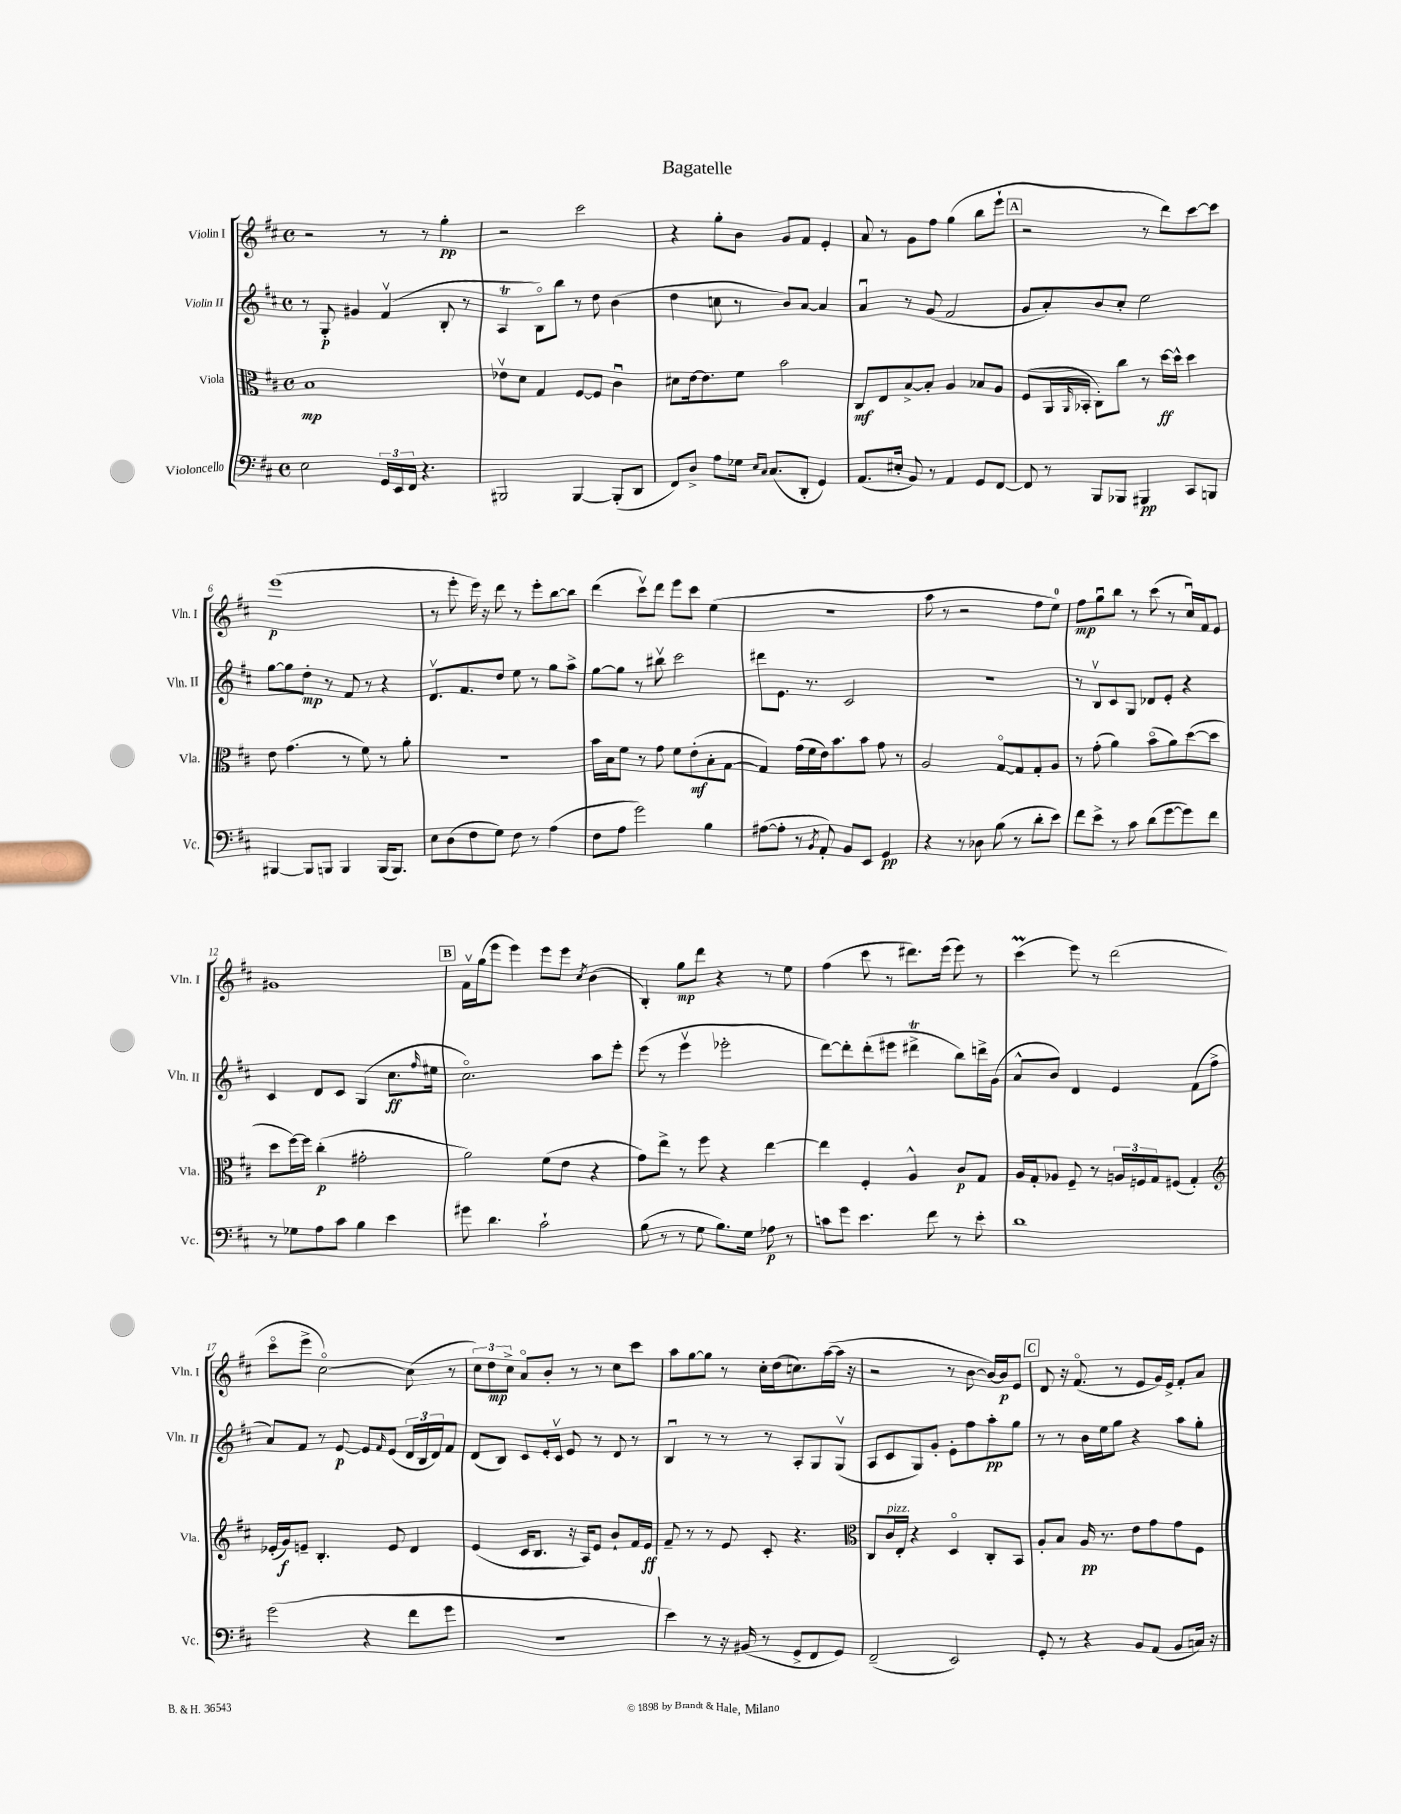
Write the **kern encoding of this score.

**kern	**dynam	**kern	**dynam	**kern	**dynam	**kern	**dynam
*part4	*part4	*part3	*part3	*part2	*part2	*part1	*part1
*staff4	*staff4	*staff3	*staff3	*staff2	*staff2	*staff1	*staff1
*I"Violoncello	*	*I"Viola	*	*I"Violin II	*	*I"Violin I	*
*I'Vc.	*	*I'Vla.	*	*I'Vln. II	*	*I'Vln. I	*
*clefF4	*	*clefC3	*	*clefG2	*	*clefG2	*
*k[f#c#]	*	*k[f#c#]	*	*k[f#c#]	*	*k[f#c#]	*
*M4/4	*	*M4/4	*	*M4/4	*	*M4/4	*
*met(c)	*	*met(c)	*	*met(c)	*	*met(c)	*
=1	=1	=1	=1	=1	=1	=1	=1
2E\	.	1B	mp	8r	.	2r	.
.	.	.	.	8G'/	p	.	.
.	.	.	.	4g#X/	.	.	.
24GG/LL	.	.	.	(4f#v/	.	8r	.
24EE/	.	.	.	.	.	.	.
24FF#/JJ	.	.	.	.	.	.	.
4.r	.	.	.	.	.	8r	.
.	.	.	.	8B'/	.	4gg'\	pp
.	.	.	.	8r	.	.	.
=2	=2	=2	=2	=2	=2	=2	=2
2BBB#X/	.	8e-Xv\L	.	4AT/	.	2r	.
.	.	8d\J	.	.	.	.	.
.	.	4G/	.	8B\L)	.	.	.
.	.	.	.	8bb\J	.	.	.
[4BBB#/	.	[8F#/L	.	8r	.	2ccc#\	.
.	.	8F#/J]	.	8dd\	.	.	.
(8BBB#'/L]	.	4c#u\	.	(4b\	.	.	.
8DD/J	.	.	.	.	.	.	.
=3	=3	=3	=3	=3	=3	=3	=3
8FF#/L)	.	8d#X\L	.	4dd\	.	4r	.
8D^/J	.	[16e\k	.	.	.	.	.
.	.	8.e\]	.	.	.	.	.
8A\L	.	.	.	8ccn\	.	8gg'\L	.
16G-X\Jk	.	8f#\J	.	8r	.	8b\J	.
16qqE/LL	.	.	.	.	.	.	.
16qqC#/JJ	.	.	.	.	.	.	.
(8.C#/L	.	.	.	.	.	.	.
.	.	2b\	.	8b/L)	.	8g/L	.
8DD'/J	.	.	.	[8a/J	.	8f#/J	.
4GG/)	.	.	.	4a/]	.	4e'/	.
=4	=4	=4	=4	=4	=4	=4	=4
(8.AA/L	.	8C#/L	mf	4au/	.	8a/	.
.	.	8E/	.	.	.	8r	.
16E#X'/Jk	.	.	.	.	.	.	.
8BB/)	.	[8B^/	.	8r	.	8g\L	.
8r	.	8B'/J]	.	(8g/	.	8ff#\J	.
4AA/	.	4A/	.	2f#/	.	(4gg\	.
8GG/L	.	8B-X/L	.	.	.	8bb\L	.
[8FF#/J	.	8A/J	.	.	.	8eee`\J	.
!!LO:REH:place=s1:t=A
=5	=5	=5	=5	=5	=5	=5	=5
8FF#/]	.	(8F#/L	.	8g/L	.	2r	.
8r	.	16AA/L	.	8a'/)	.	.	.
.	.	16qqAA/	.	.	.	.	.
.	.	16BB-X'/JJ	.	.	.	.	.
8BBB/L	.	8C#'\L)	.	8b/	.	.	.
8BBB-X/J	.	8cc#\J	.	8cc#'/J	.	.	.
4BBB#X/	pp	8r	.	2ee\	.	8r	.
.	.	[16dd\LL	ff	.	.	8ddd\L)	.
.	.	16dd^^\JJ]	.	.	.	.	.
8CC#/L	.	4dd\	.	.	.	[8ccc#\	.
8BBBn/J	.	.	.	.	.	8ccc#\J]	.
!!LO:LB:g=z
=6	=6	=6	=6	=6	=6	=6	=6
[4BBB#X/	.	8e\	.	[8gg\L	.	(1eee	p
.	.	(4.g\	.	8gg\]	.	.	.
8BBB#/L]	.	.	.	8dd'\J	mp	.	.
8BBBn/J	.	.	.	8r	.	.	.
4BBB/	.	8r	.	8f#/	.	.	.
.	.	8f#\)	.	8r	.	.	.
(16BBB/KL	.	8r	.	4r	.	.	.
8.BBB/J)	.	.	.	.	.	.	.
.	.	8a'\	.	.	.	.	.
=7	=7	=7	=7	=7	=7	=7	=7
8E\L	.	1r	.	8.dv/L	.	8r	.
(8D\	.	.	.	.	.	8eee'\	.
.	.	.	.	8.f#/	.	.	.
8F#\	.	.	.	.	.	16eee\)	.
.	.	.	.	.	.	16r	.
8G\J)	.	.	.	8dd/J	.	8ddd\	.
8F#\	.	.	.	8ee\	.	8r	.
8r	.	.	.	8r	.	8eee'\L	.
(4A\	.	.	.	8gg\L	.	[8bb\	.
.	.	.	.	8aa^\J	.	8bb\J]	.
=8	=8	=8	=8	=8	=8	=8	=8
8F#\L	.	16b\LL	.	[8gg\L	.	(4ddd\	.
.	.	16B\J	.	.	.	.	.
8A\J	.	8f#\J	.	8gg\J]	.	.	.
2g\)	.	8r	.	8r	.	8ccc#v\L)	.
.	.	8g\	.	8bb#Xv\	.	8ddd\J	.
.	.	8f#\L	.	2ccc#\	.	8eee\L	.
.	.	(8e'\	mf	.	.	8ccc#\J	.
4B\	.	8B'\	.	.	.	(4ee\	.
.	.	[8G\J	.	.	.	.	.
=9	=9	=9	=9	=9	=9	=9	=9
([8A#X\L	.	4G/])	.	8ddd#X\L	.	1r	.
8A#'\J]	.	.	.	8.e\J	.	.	.
8r	.	(16g\LL	.	.	.	.	.
.	.	16f#\	.	8.r	.	.	.
8qBB/	.	.	.	.	.	.	.
8AA'/)	.	16e\J)	.	.	.	.	.
.	.	8.b\	.	.	.	.	.
8BB/L	.	.	.	2c#/	.	.	.
8EE/J	.	8b\J	.	.	.	.	.
4GG/	pp	8g\	.	.	.	.	.
.	.	8r	.	.	.	.	.
=10	=10	=10	=10	=10	=10	=10	=10
4r	.	2A/	.	1r	.	8aa\	.
.	.	.	.	.	.	8r	.
8r	.	.	.	.	.	2r	.
8D-X\	.	.	.	.	.	.	.
(8B\	.	[8G/L	.	.	.	.	.
8r	.	8G/]	.	.	.	.	.
8d'\L	.	8G'/	.	.	.	8ff#\L	.
8e\J)	.	8A/J	.	.	.	8ee\J)	.
=11	=11	=11	=11	=11	=11	=11	=11
8f#\L	.	8r	.	8r	.	8ff#\L	mp
8e^\J	.	(8g'\	.	8Bv/L	.	8ggu\	.
8r	.	4a\)	.	8c#/	.	8bb\J	.
8c#\	.	.	.	8G/J	.	8r	.
(8d\L	.	(8b\L	.	8d-X/L	.	(8ccc#\	.
[8g\	.	8a\)	.	8e'/J	.	8r	.
8g\])	.	([8dd\	.	4r	.	16cc#u/LL)	.
.	.	.	.	.	.	16f#/J	.
8f#\J	.	8dd\J]	.	.	.	8e/J	.
!!LO:LB:g=z
=12	=12	=12	=12	=12	=12	=12	=12
8r	.	8dd\L	.	4c#/	.	1g#X	.
8G-X\L	.	[16ff#\L)	.	.	.	.	.
.	.	16ff#\JJ]	.	.	.	.	.
8A\	.	(4cc#'\	p	8d/L	.	.	.
8c#\J	.	.	.	8c#/J	.	.	.
4B\	.	2g#X'\	.	(4G/	.	.	.
4e\	.	.	.	8.cc#\L	ff	.	.
.	.	.	.	16qqff#/	.	.	.
.	.	.	.	16ee#X\Jk	.	.	.
!!LO:REH:place=s1:t=B
=13	=13	=13	=13	=13	=13	=13	=13
8g#X\	.	2a\)	.	2.cc#\)	.	16f#v\LL	.
.	.	.	.	.	.	(16gg\J	.
4.d\	.	.	.	.	.	8eee\J	.
.	.	.	.	.	.	4eee\)	.
2c#`\	.	(8f#\L	.	.	.	8eee\L	.
.	.	8e\J	.	.	.	8eee\J	.
.	.	.	.	.	.	8qcc#/	.
.	.	4r	.	8aa\L	.	(4b\	.
.	.	.	.	8eee'\J	.	.	.
=14	=14	=14	=14	=14	=14	=14	=14
(8B\	.	8g\L)	.	(8eee\	.	4B'/)	.
8r	.	8ee^\J	.	8r	.	.	.
8r	.	8r	.	4eeev\	.	8gg\L	mp
8G\	.	8ff#\	.	.	.	8ddd\J	.
8.B\L)	.	4r	.	2eee-X'\	.	4r	.
16G\Jk	.	.	.	.	.	.	.
8A-X\	p	[4ee\	.	.	.	8r	.
8r	.	.	.	.	.	8ee\	.
=15	=15	=15	=15	=15	=15	=15	=15
8cn\L	.	4ee\]	.	[8ddd\L)	.	(4ff#\	.
8g\J	.	.	.	8ddd'\]	.	.	.
4.e\	.	4F#'/	.	(8ddd'\	.	8ccc#\	.
.	.	.	.	8eee#X\J	.	8r	.
.	.	4A^^/	.	4ddd#Xt^\	.	8.ddd#X\L)	.
8f#\	.	.	.	.	.	.	.
.	.	.	.	.	.	(16eee\Jk	.
8r	.	8c#/L	p	8bb\L)	.	8eee\)	.
8e'\	.	8G/J	.	16dddn^\L	.	8r	.
.	.	.	.	(16g\JJ	.	.	.
=16	=16	=16	=16	=16	=16	=16	=16
1d	.	16A/LL	.	8a^^/L	.	(4ccc#m\	.
.	.	16G'/J	.	.	.	.	.
.	.	8A-X/J	.	8b/J)	.	.	.
.	.	8F#~/	.	4d/	.	8eee\)	.
.	.	8r	.	.	.	8r	.
.	.	24An/LL	.	4e/	.	(2ddd\	.
.	.	24Fn/	.	.	.	.	.
.	.	24G/J	.	.	.	.	.
.	.	(8F#X/J	.	.	.	.	.
.	.	4G'/)	.	(8f#\L	.	.	.
.	.	.	.	8ff#^\J	.	.	.
!!LO:LB:g=z
=17	=17	=17	=17	=17	=17	=17	=17
*	*	*clefG2	*	*	*	*	*
(2g\	.	(16e-X'/LL	.	8a/L)	.	8ccc#\L	.
.	.	16g/J)	f	.	.	.	.
.	.	8en~/J	.	8f#/J	.	8eee^\J	.
.	.	4.B'/	.	8r	.	[2cc#\)	.
.	.	.	.	[8e/	p	.	.
4r	.	.	.	8e/L]	.	.	.
.	.	.	.	16qqf#/	.	.	.
.	.	8e/	.	(8e/J	.	.	.
8f#\L	.	4d/	.	24d/LL	.	(8cc#\]	.
.	.	.	.	24B/	.	.	.
.	.	.	.	24d/J)	.	.	.
8g\J	.	.	.	8f#/J	.	8r	.
=18	=18	=18	=18	=18	=18	=18	=18
1r	.	(4e/	.	(8d/L	.	12cc#\L)	.
.	.	.	.	.	.	12dd\	mp
.	.	.	.	8B/J)	.	.	.
.	.	.	.	.	.	12cc#^\J	.
.	.	16c#/KL	.	8c#/L	.	8a/L	.
.	.	8.B/J	.	.	.	.	.
.	.	.	.	16e'/L	.	8b'/J	.
.	.	.	.	16c#v/JJ	.	.	.
.	.	16r	.	8e/	.	8r	.
.	.	16A/KL)	.	.	.	.	.
.	.	8e/J	.	8r	.	8r	.
.	.	8b`/L	.	8d/	.	8cc#\L	.
.	.	16f#/L	.	8r	.	8ccc#\J	.
.	.	16e/JJ	ff	.	.	.	.
=19	=19	=19	=19	=19	=19	=19	=19
4e\)	.	8f#~/	.	4Bu/	.	8aa\L	.
.	.	8r	.	.	.	[8gg\	.
8r	.	8r	.	8r	.	8gg\J]	.
16r	.	8e/	.	8r	.	8r	.
(16BB#X/	.	.	.	.	.	.	.
8r	.	8c#'/	.	8r	.	16cc#'\LL	.
.	.	.	.	.	.	(16dd\J	.
8GG^/L	.	4.r	.	8A'/L	.	8.ccn\)	.
8FF#/	.	.	.	8G/	.	.	.
.	.	.	.	.	.	([16aa\L	.
8GG/J)	.	.	.	(8Gv/J	.	16aa\JJ]	.
.	.	.	.	.	.	16r	.
=20	=20	=20	=20	=20	=20	=20	=20
*	*	*clefC3	*	*	*	*	*
(2FF#~/	.	8C#/L	.	8A/L	.	2r	.
!	!	!LO:TX:a:i:t=pizz.	!	!	!	!	!
.	.	16c#/L	.	8c#/	.	.	.
.	.	16E'/JJ	.	.	.	.	.
.	.	4r	.	8G/)	.	.	.
.	.	.	.	8g'/J	.	.	.
2EE/)	.	4D/	.	8e'\L	.	8r	.
.	.	.	.	8ff#\	.	[8b\	.
.	.	8C#'/L	.	8aa'\	pp	16b/LL_)	.
.	.	.	.	.	.	16b/J]	p
.	.	8BB/J	.	8gg\J	.	8e/J	.
!!LO:REH:place=s1:t=C
=21	=21	=21	=21	=21	=21	=21	=21
8GG'/	.	8A'/L	.	8r	.	8d/	.
8r	.	8B/J	.	8r	.	16r	.
.	.	.	.	.	.	(8.f#/	.
4r	.	16A/	pp	16b\LL	.	.	.
.	.	8.r	.	16ee\J	.	.	.
.	.	.	.	8gg\J	.	8r	.
8BB/L	.	8e\L	.	4r	.	8e/L	.
(8AA/J	.	8g\	.	.	.	16g/L)	.
.	.	.	.	.	.	16e^/JJ	.
8BB/L	.	8g\	.	8aa\L	.	8f#'/L	.
16Cn/Jk)	.	8F#\J	.	8gg'\J	.	8a/J	.
16r	.	.	.	.	.	.	.
==	==	==	==	==	==	==	==
*-	*-	*-	*-	*-	*-	*-	*-
